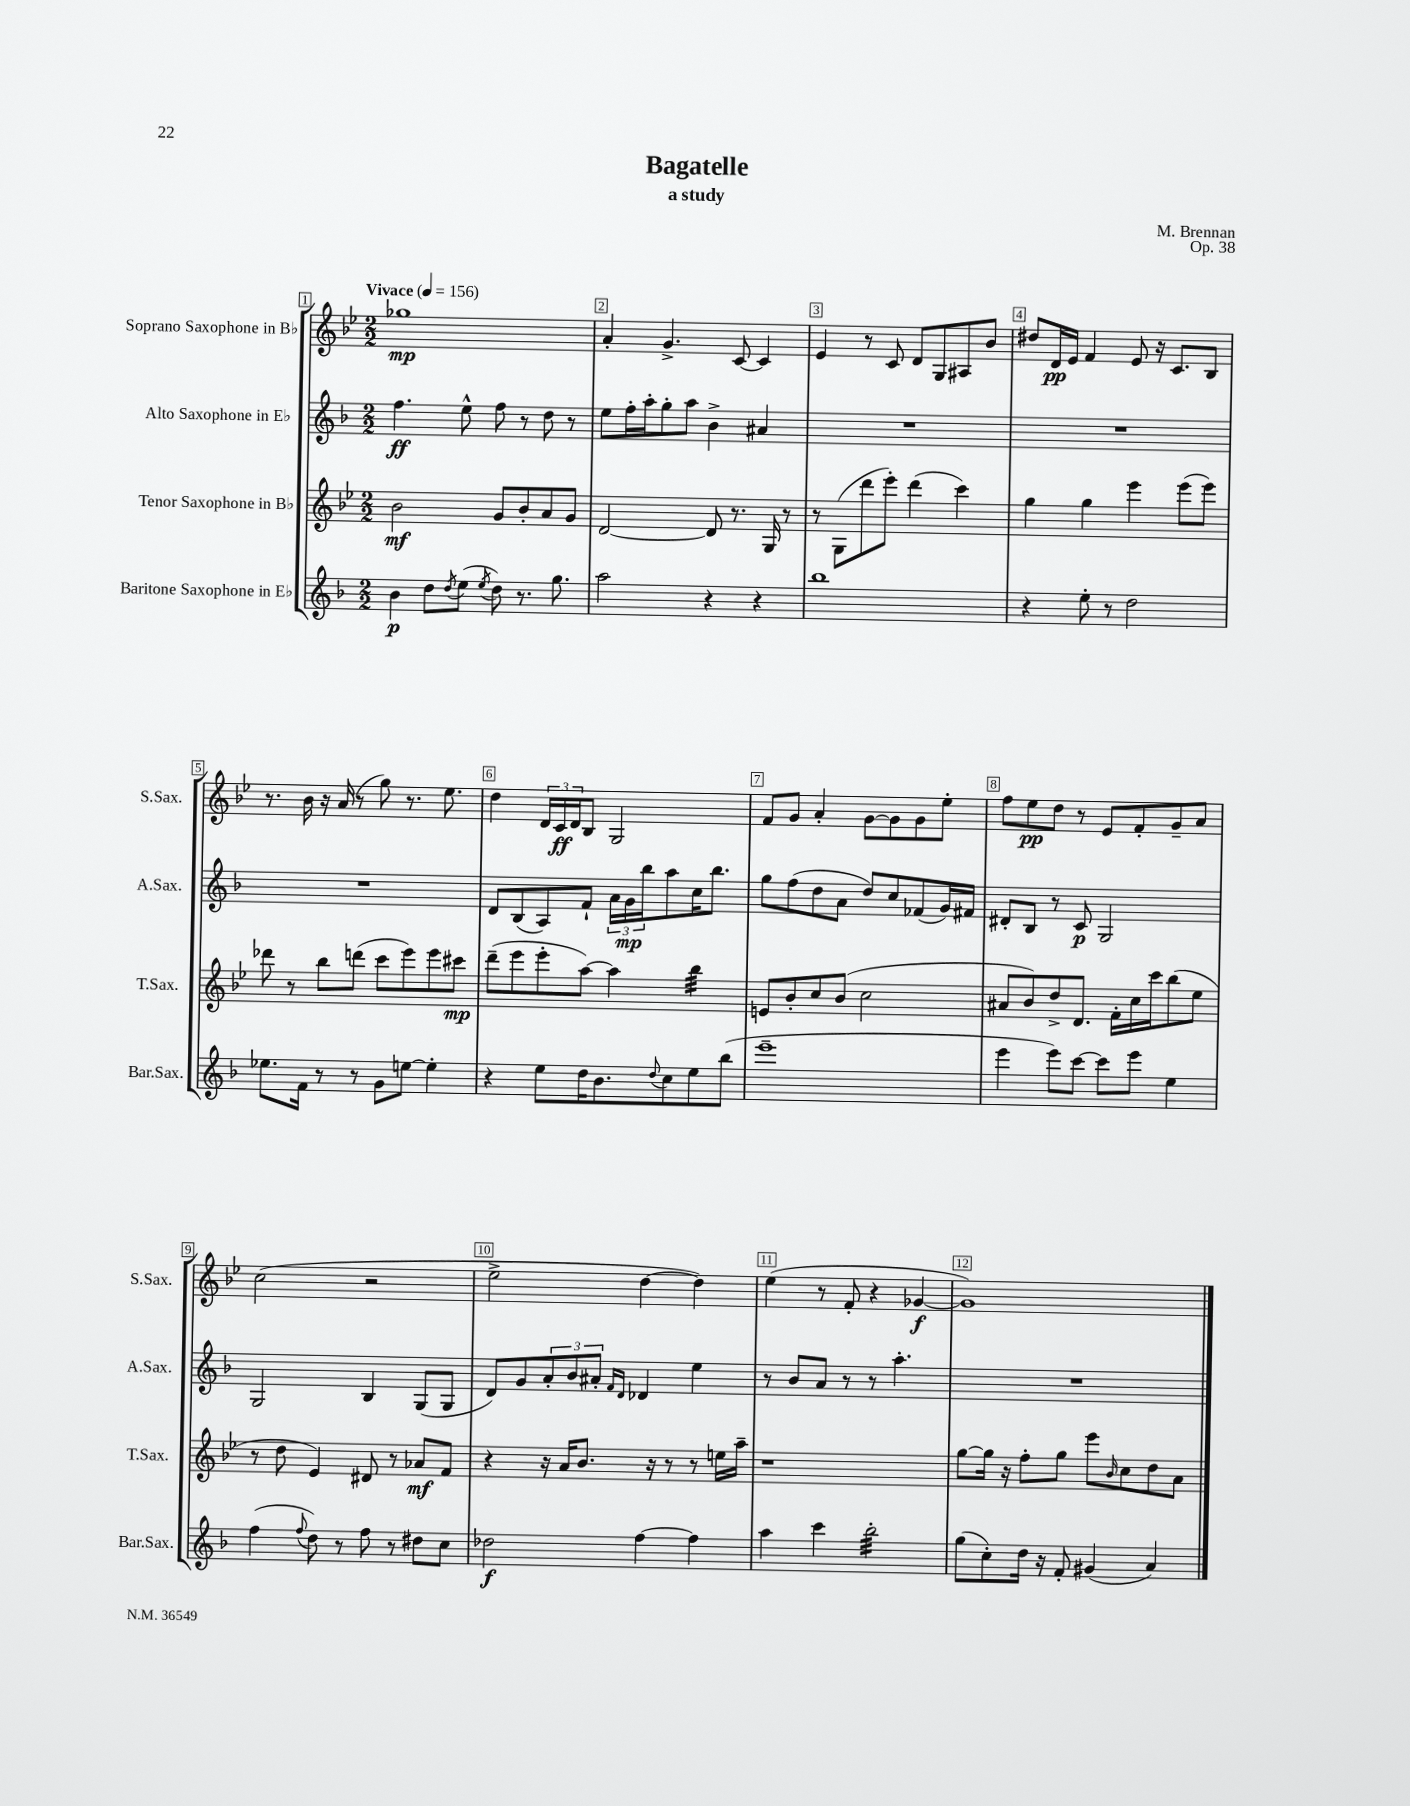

**kern	**kern	**kern	**kern
*staff4	*staff3	*staff2	*staff1
*clefG2	*clefG2	*clefG2	*clefG2
*k[b-]	*k[b-e-]	*k[b-]	*k[b-e-]
*M2/2	*M2/2	*M2/2	*M2/2
*MM156	*MM156	*MM156	*MM156
4b-	2b-	4.ff	1gg-
8dd	.	.	.
8qdd	.	.	.
(8ee	.	8ee^^	.
8qee	.	.	.
8dd)	8g	8ff	.
8.r	8b-'	8r	.
.	8a	8dd	.
8.gg	.	.	.
.	8g	8r	.
=	=	=	=
2aa	[2d	8ee	4a'
.	.	16ff'	.
.	.	16aa'	.
.	.	8gg'	4.g^
.	.	8aa	.
4r	8d]	4b-^	.
.	8.r	.	[8c
4r	.	4a#	4c]
.	16G	.	.
.	8r	.	.
=	=	=	=
1bb-	8r	1r	4e-
.	(8G	.	.
.	8ddd	.	8r
.	8eee-')	.	8c
.	(4ddd	.	8d
.	.	.	8G
.	4ccc)	.	8A#
.	.	.	8b-
=	=	=	=
4r	4gg	1r	8dd#
.	.	.	16d
.	.	.	16e-
8ee'	4gg	.	4f
8r	.	.	.
2dd	4eee-	.	8e-
.	.	.	16r
.	.	.	8.c
.	(8eee-	.	.
.	8eee-)	.	8B-
=	=	=	=
8.ee-	8ddd-	1r	8.r
.	8r	.	.
16f	.	.	16b-
8r	8bb-	.	16r
.	.	.	(16a
8r	(8ddd	.	8r
8g	8ccc	.	8gg)
[8ee	8eee-)	.	8.r
4ee']	8eee-	.	.
.	.	.	8.ee-
.	8ccc#	.	.
=	=	=	=
4r	(8ddd~	8d	4dd
.	8eee-	(8B-	.
8ee	8eee-'	8A)	24d
.	.	.	24c
.	.	.	24d
16dd	[8aa)	8f`	8B-
8.b-	.	.	.
.	4aa]	24a	2G
.	.	24g	.
.	.	24bb-	.
8qqdd	.	.	.
8cc	.	8aa	.
8ee	4bb-	16cc	.
.	.	8.bb-	.
(8bb-	.	.	.
=	=	=	=
1eee~	8e	8gg	8f
.	8b-'	(8ff	8g
.	8cc	8dd	4a'
.	(8b-	8a	.
.	2cc	8dd)	[8g
.	.	8cc	8g]
.	.	(8f-	8g
.	.	16g)	8ee-'
.	.	16f#	.
=	=	=	=
4eee	8a#	8d#'	8ff
.	8b-)	8B-	8ee-
8eee)	8dd^	8r	8dd
[8ccc	8.d	8c	8r
8ccc]	.	2G	8e-
.	16f'	.	.
8eee	16cc	.	8f'
.	16ccc	.	.
4ee	(8bb-	.	8g~
.	8ee-	.	8a
=	=	=	=
(4ff	8r	2G	(2cc
.	8dd	.	.
8qqff	.	.	.
8dd)	4e-)	.	.
8r	.	.	.
8ff	8d#	4B-	2r
8r	8r	.	.
8dd#	8a-	(8G	.
8cc	8f	8G	.
=	=	=	=
2dd-	4r	8d)	2ee-^
.	.	8g	.
.	16r	12a'	.
.	16a	.	.
.	.	12b-	.
.	8.b-	.	.
.	.	12a#'	.
.	.	16qqf	.
.	.	16qqd	.
[4ff	.	4d-	[4dd
.	16r	.	.
.	8r	.	.
4ff]	8r	4ee	4dd])
.	16ee	.	.
.	16aa~	.	.
=	=	=	=
4aa	1r	8r	(4ee-
.	.	8b-	.
4ccc	.	8a	8r
.	.	8r	8f'
2bb-'	.	8r	4r
.	.	4.aa'	.
.	.	.	[4g-
=	=	=	=
(8gg	[8gg	1r	1g-])
8cc')	16gg]	.	.
.	16r	.	.
16dd	8ff'	.	.
16r	.	.	.
8f'	8gg	.	.
(4g#	8eee-	.	.
.	16qqb-	.	.
.	8cc	.	.
4a)	8dd	.	.
.	8a	.	.
==	==	==	==
*-	*-	*-	*-
